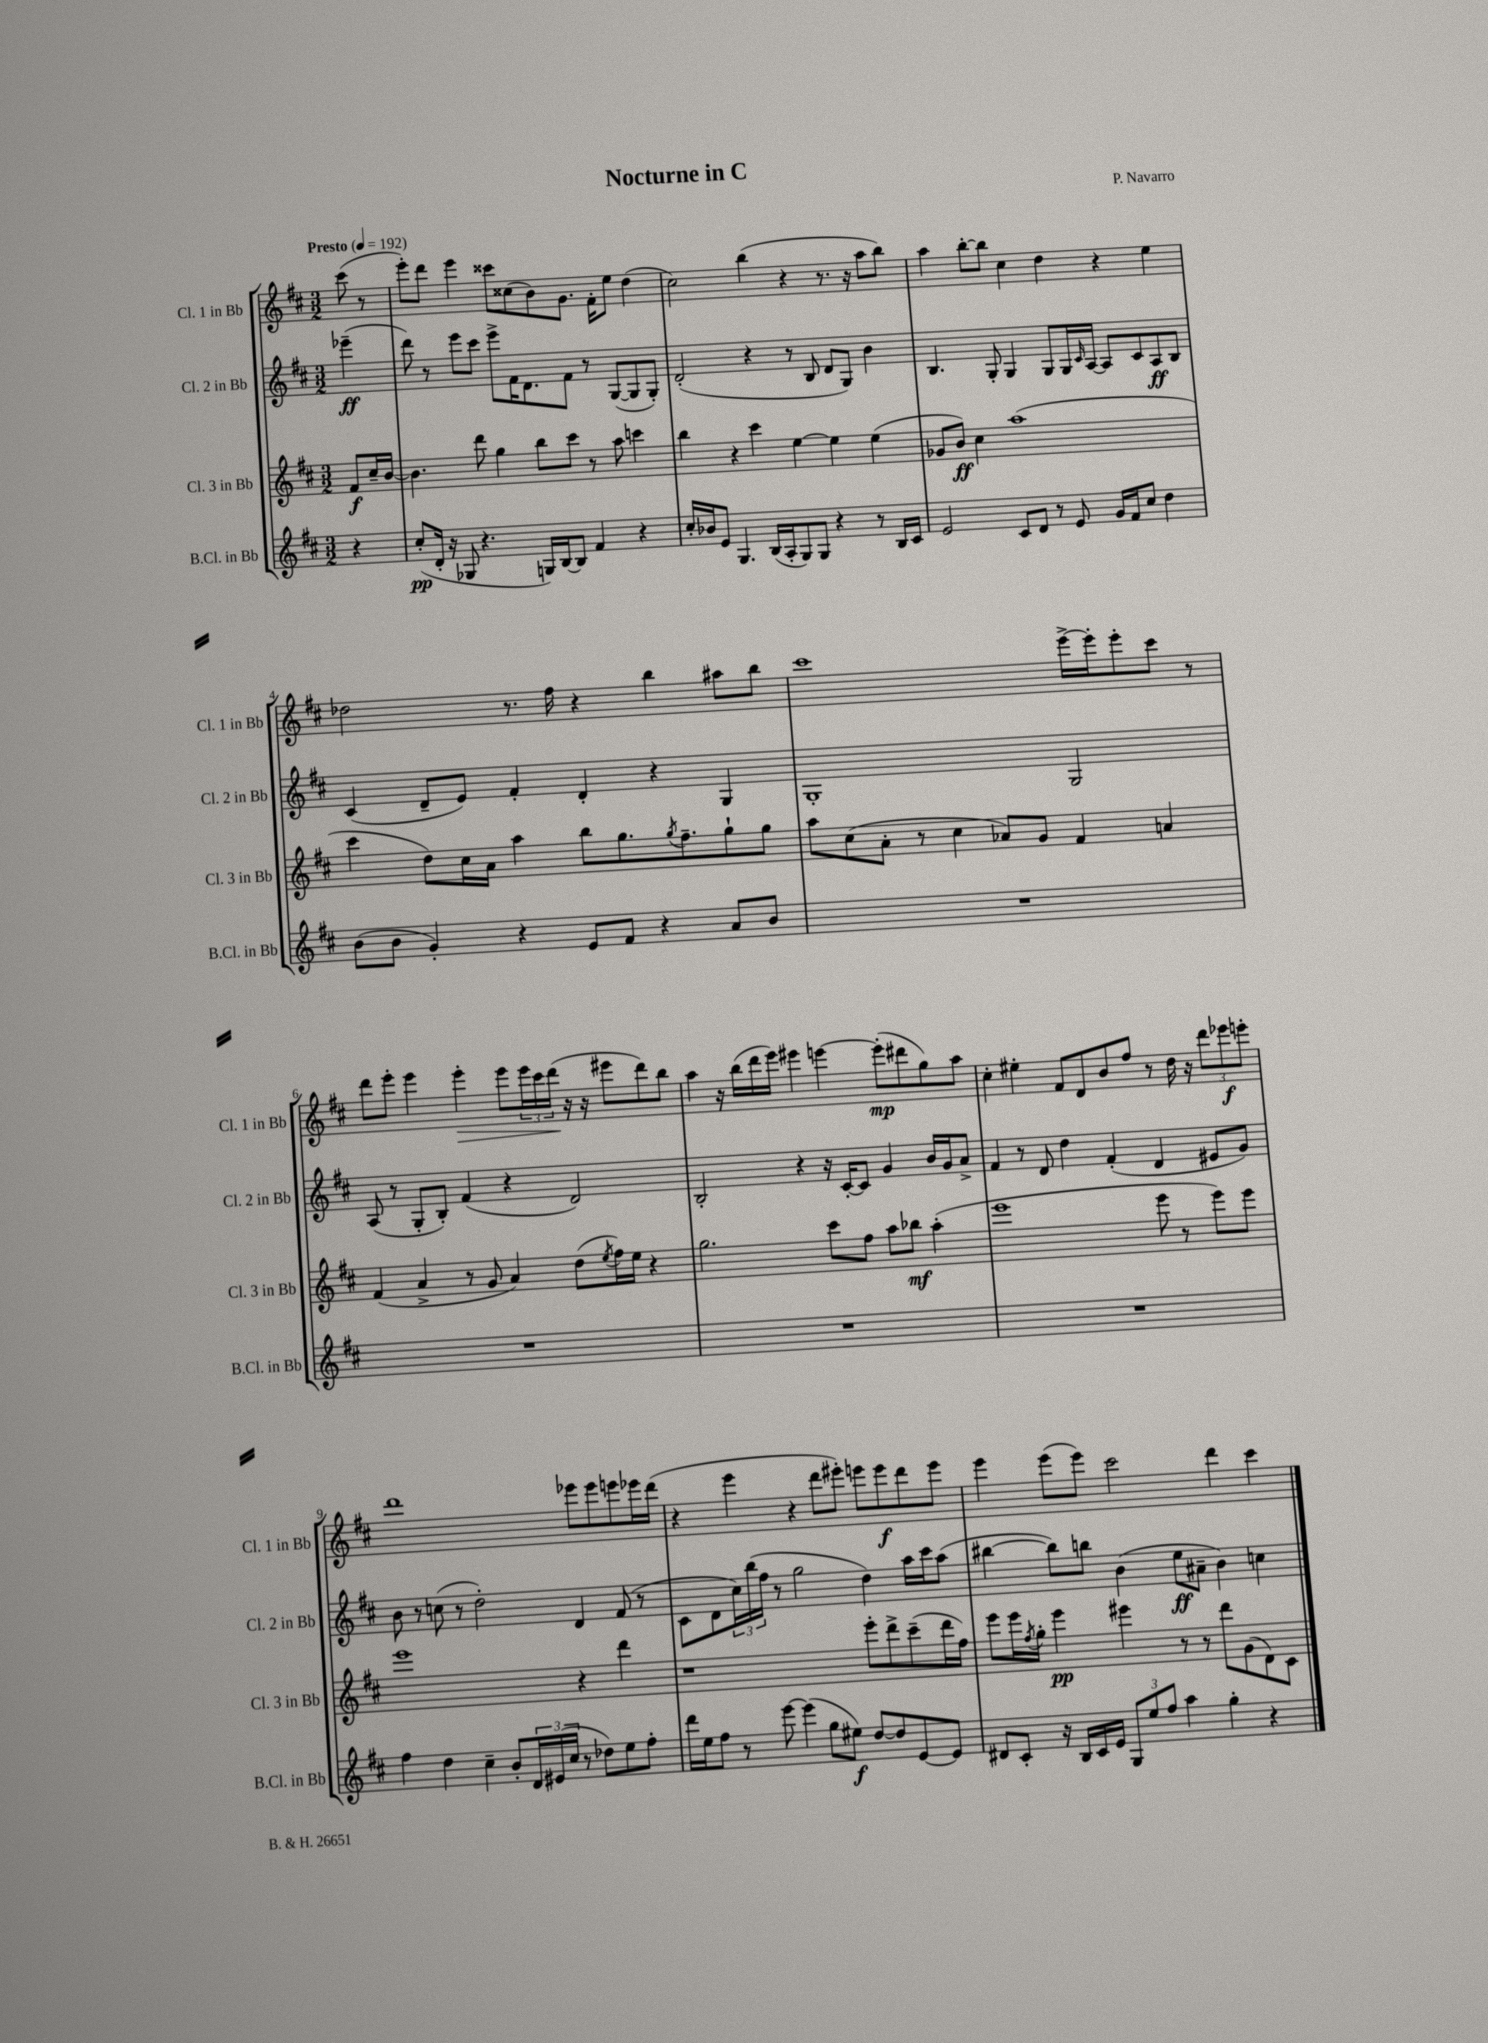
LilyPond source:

\header { title = "Nocturne in C" composer = "P. Navarro" }
<<
\new StaffGroup <<
\new Staff = "s0" \with { instrumentName = "Cl. 1 in Bb" shortInstrumentName = "Cl. 1 in Bb" } {
    \clef treble \key d \major \numericTimeSignature \time 3/2 \partial 4 \tempo "Presto" 4 = 192
    cis'''8( r8 |
    e'''8-.) d'''8 e'''4 cisis'''8 cisis''8( b'8) g'8. fis'16-. e''8 d''4( |
    cis''2) b''4( r4 r8. r16 a''8 b''8) |
    a''4 b''8~-. b''8 cis''4 d''4 r4 e''4 |
    des''2 r8. fis''16 r4 b''4 ais''8 b''8 |
    cis'''1 e'''16~-> e'''16-. e'''8-. cis'''8 r8 |
    d'''8 e'''8-. e'''4 e'''4-.\> e'''8 \tuplet 3/2 { e'''16 cis'''16 d'''16\!( } r16 r16 eis'''8 d'''8) b''8 |
    a''4 r16 b''16( d'''16 e'''16) eis'''4 e'''4~ e'''8-.\mp( dis'''8 g''8) a''8 |
    cis''4-. eis''4-. fis'8 d'8 b'8 fis''8 r8 d''16 r16 \tuplet 3/2 { d'''8 ees'''8\f e'''8-. } |
    d'''1 ees'''8 ees'''8 e'''8 ees'''16 d'''16( |
    r4 e'''4 r4 d'''8 eis'''8-.) e'''8 e'''8\f d'''8 e'''8 |
    e'''4 e'''8( e'''8) cis'''2 d'''4 cis'''4 \bar "|." |
}
\new Staff = "s1" \with { instrumentName = "Cl. 2 in Bb" shortInstrumentName = "Cl. 2 in Bb" } {
    \clef treble \key d \major \numericTimeSignature \time 3/2 \partial 4
    ees'''4--\ff( |
    d'''8) r8 e'''8 cis'''8 e'''8-> fis'16 d'8. fis'8 r8 g8~( g8 g8-.) |
    d'2-.( r4 r8 b8 d'8 g8) b'4 |
    b4. g8-. g4 g8 g16 \grace { cis'16 } a16~ a8 cis'8 a8\ff b8 |
    cis'4( d'8-- e'8) fis'4-. d'4-. r4 g4 |
    g1-. g2 |
    a8( r8 g8-. b8-.) fis'4( r4 d'2) |
    b2-. r4 r16 cis'16~-. cis'8 g'4 b'16 g'16 a'8-> |
    fis'4 r8 d'8 d''4 fis'4-.( d'4 eis'8 g'8) |
    b'8 r8 c''8( r8 d''2-.) d'4 fis'8( r8 |
    cis'8 d'8 \tuplet 3/2 { cis''16) b''16( fis''16 } r8 g''2 d''4) a''16 cis'''16 a''8( |
    bis''4~ bis''8) b''8 b'4( e''8\ff ais'8-- b'4) c''4 \bar "|." |
}
\new Staff = "s2" \with { instrumentName = "Cl. 3 in Bb" shortInstrumentName = "Cl. 3 in Bb" } {
    \clef treble \key d \major \numericTimeSignature \time 3/2 \partial 4
    fis'8\f cis''16-- b'16~ |
    b'4. d'''8 g''4 b''8 cis'''8 r8 a''8 c'''4 |
    b''4 r4 cis'''4 e''4~ e''4 e''4( |
    ges'8 b'8\ff) cis''4 a''1( |
    cis'''4 d''8) cis''16 a'16 a''4 b''8 g''8. \acciaccatura { g''8 } fis''8.-- g''8-! g''8 |
    a''8 cis''8( a'8-. r8 cis''4 aes'8) g'8 fis'4 a'4 |
    fis'4( a'4-> r8 g'8 a'4) d''8( \acciaccatura { e''8 } fis''16) e''16 r4 |
    g''2. cis'''8 fis''8 a''8 bes''8\mf a''4-.( |
    e'''1 e'''8 r8 e'''8) e'''8 |
    e'''1 r4 d'''4 |
    r1 e'''8-. d'''8-> cis'''8--( d'''16 fis''16) |
    e'''8 e'''16 \acciaccatura { fis''8 } g''16-. e'''4\pp eis'''4 r8 r8 d'''8 g'8( d'8) cis'8 \bar "|." |
}
\new Staff = "s3" \with { instrumentName = "B.Cl. in Bb" shortInstrumentName = "B.Cl. in Bb" } {
    \clef treble \key d \major \numericTimeSignature \time 3/2 \partial 4
    r4 |
    cis''8-.\pp( d'16-. r16 ges8 r4. g16) b16~ b8 fis'4 r4 |
    cis''16-. bes'16 e'8 g4. b16( a16-. g8) g8 r4 r8 b16 cis'16 |
    e'2 cis'8 d'8 r8 e'8 g'16 fis'16 cis''8 d''4 |
    b'8( b'8 g'4-.) r4 e'8 fis'8 r4 a'8 b'8 |
    R1. |
    R1. |
    R1. |
    R1. |
    fis''4 d''4 cis''4-- b'8-. \tuplet 3/2 { d'16 eis'16( cis''16 } r8 des''8) e''8 fis''8-. |
    d'''16 e''16 fis''8 r8 e'''8~ e'''4( g''8 eis''8\f) d''8~ d''8 e'8~ e'8 |
    dis'8 cis'8-. r16 b16 cis'16 e'16 \tuplet 3/2 { g8 e''8 fis''8 } a''4 g''4-. r4 \bar "|." |
}
>>
>>
